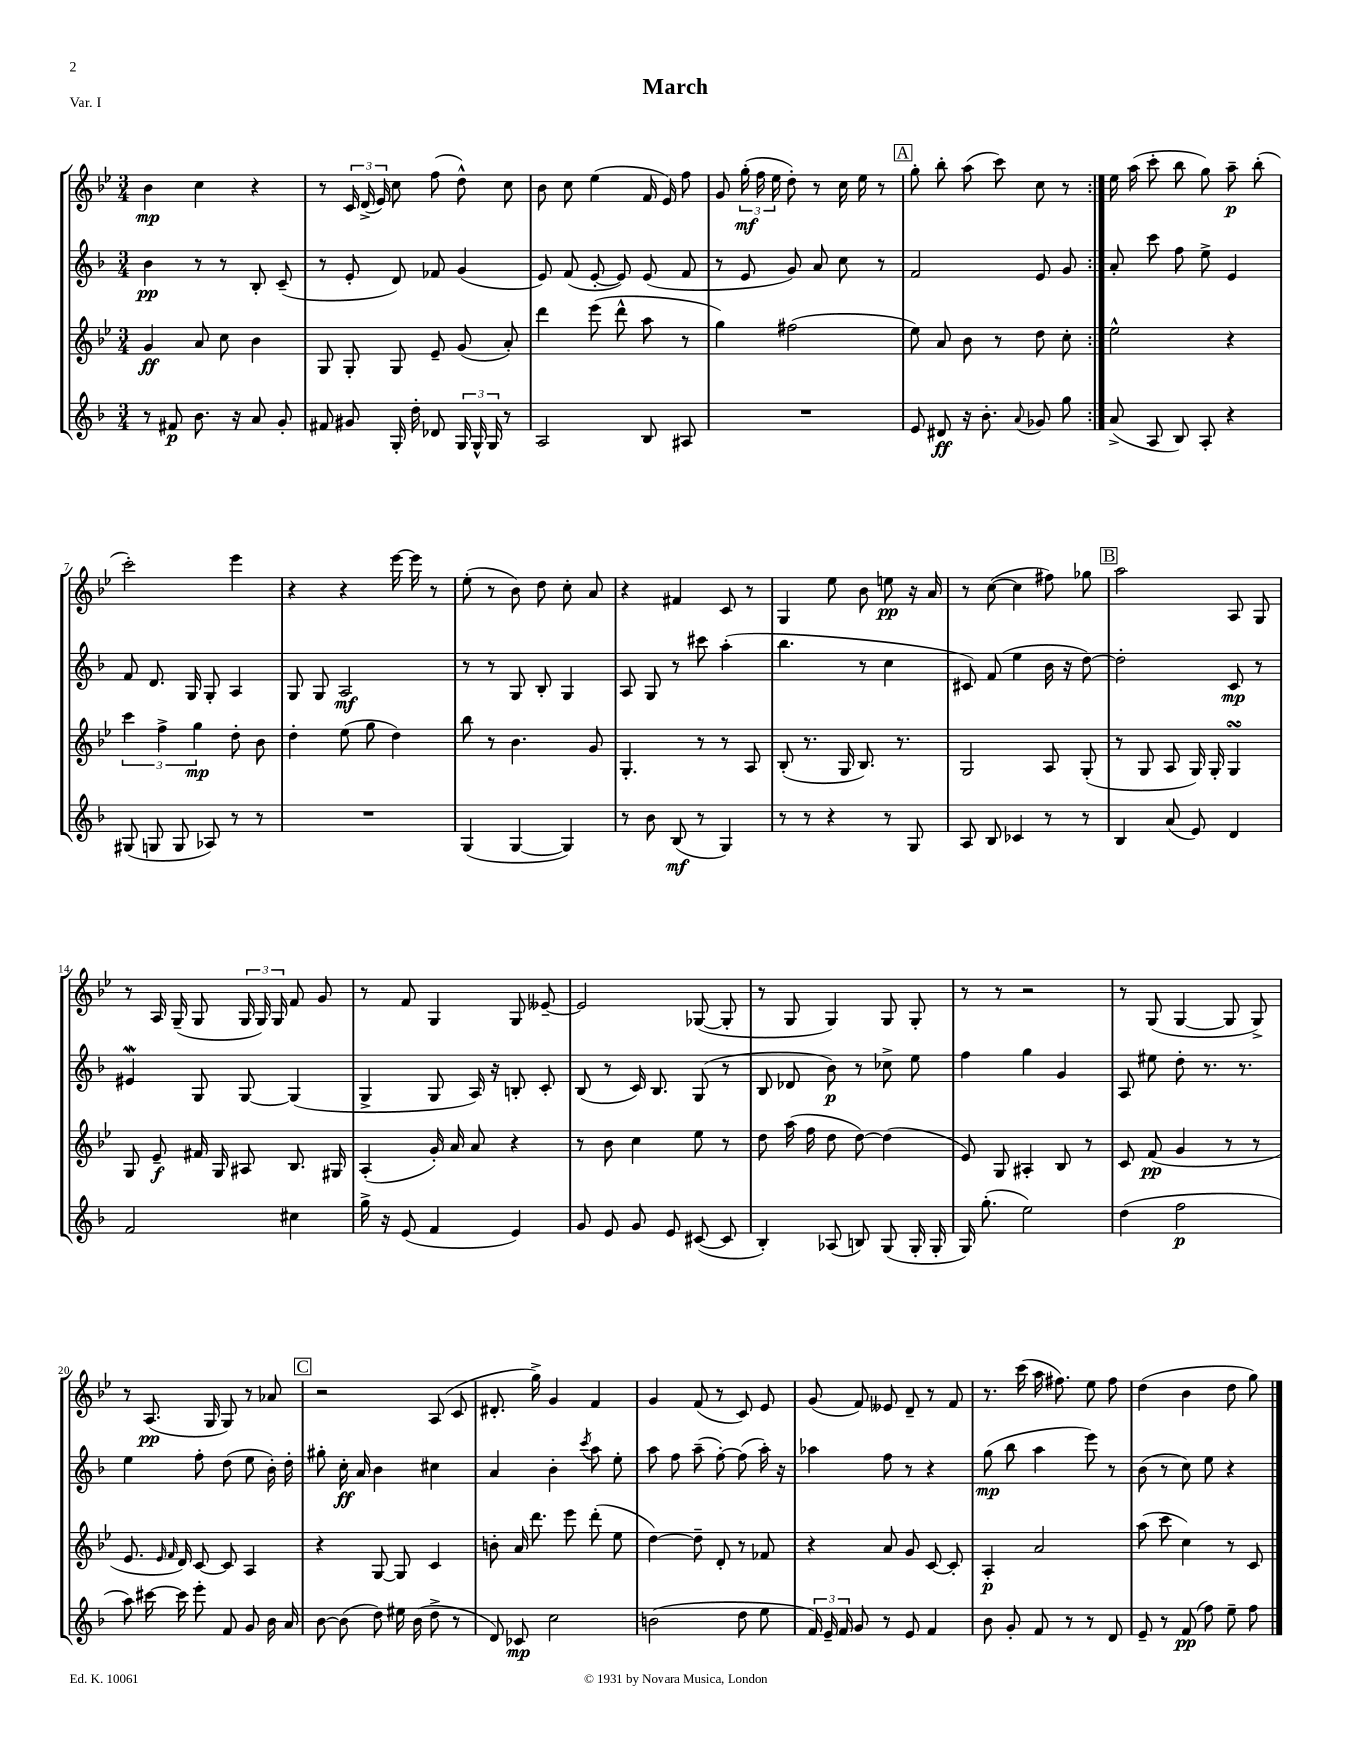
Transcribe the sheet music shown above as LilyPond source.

\header { title = "March" piece = "Var. I" }
<<
\new StaffGroup <<
\new Staff = "s0" {
    \clef treble \key bes \major \numericTimeSignature \time 3/4
    \autoBeamOff \repeat volta 2 { bes'4\mp c''4 r4 |
    r8 \tuplet 3/2 { c'16 d'16->( ees'16) } c''8 f''8( d''8-^) c''8 |
    bes'8 c''8 ees''4( f'16 ees'16) f''8 |
    g'8 \tuplet 3/2 { g''16-.\mf( f''16 ees''16 } d''8-.) r8 c''16 ees''16 r8 |
    \mark \markup { \box "A" } g''8-. bes''8-. a''8( c'''8) c''8 r8 | }
    ees''16 a''16( c'''8-. bes''8 g''8) a''8--\p bes''8-.( |
    c'''2-.) ees'''4 |
    r4 r4 ees'''16~ ees'''16 r8 |
    ees''8-.( r8 bes'8) d''8 c''8-. a'8 |
    r4 fis'4 c'8 r8 |
    g4 ees''8 bes'8 e''8\pp r16 a'16 |
    r8 c''8~( c''4 fis''8) ges''8 |
    \mark \markup { \box "B" } a''2 a8 g8 |
    r8 a16 g16--( g8 \tuplet 3/2 { g16 g16) g16 } f'8 g'8 |
    r8 f'8 g4 g8 eeses'8~-- |
    eeses'2 ges8~( ges8-. |
    r8 g8 g4) g8 g8-. |
    r8 r8 r2 |
    r8 g8( g4~ g8 g8->) |
    r8 a8.\pp( g16 g8) r8 aes'8 |
    \mark \markup { \box "C" } r2 a8( c'8 |
    dis'8.-. g''16->) g'4 f'4 |
    g'4 f'8( r8 c'8) ees'8 |
    g'8( f'8) eeses'8 d'8-- r8 f'8 |
    r8. c'''16( a''16 fis''8.) ees''8 fis''8 |
    d''4( bes'4 d''8 g''8) \bar "|." |
}
\new Staff = "s1" {
    \clef treble \key f \major \numericTimeSignature \time 3/4
    \autoBeamOff \repeat volta 2 { bes'4\pp r8 r8 bes8-. c'8--( |
    r8 e'8-. d'8) fes'8 g'4( |
    e'8) f'8( e'8~-. e'8) e'8( f'8 |
    r8 e'8 g'8) a'8 c''8 r8 |
    \mark \markup { \box "A" } f'2 e'8 g'8 | }
    a'8-. c'''8 f''8 e''8-> e'4 |
    f'8 d'8. g16 g8-. a4 |
    g8 g8 a2\mf |
    r8 r8 g8 bes8-. g4 |
    a8 g8 r8 cis'''8 a''4-.( |
    bes''4. r8 c''4 |
    cis'8) f'8( e''4 bes'16 r16 d''8~) |
    \mark \markup { \box "B" } d''2-. c'8\mp r8 |
    eis'4\mordent g8 g8~ g4( |
    g4-> g8 a16) r16 b8-. c'8-. |
    bes8( r8 c'16) bes8. g8( r8 |
    bes8 des'8 bes'8\p) r8 ces''8-> e''8 |
    f''4 g''4 g'4 |
    a8 eis''8 d''8-. r8. r8. |
    e''4 f''8-. d''8( e''8 bes'16-.) d''16-. |
    \mark \markup { \box "C" } gis''8-. c''16-.\ff a'16 bes'4 cis''4 |
    a'4 bes'4-. \acciaccatura { c'''8 } a''8 e''8-. |
    a''8 f''8 a''8--( f''8~-.) f''8( a''16-.) r16 |
    aes''4 f''8 r8 r4 |
    g''8\mp( bes''8 a''4 e'''8) r8 |
    bes'8( r8 c''8) e''8 r4 \bar "|." |
}
\new Staff = "s2" {
    \clef treble \key bes \major \numericTimeSignature \time 3/4
    \autoBeamOff \repeat volta 2 { g'4\ff a'8 c''8 bes'4 |
    g8 g8-. g8 ees'8-- g'8( a'8-.) |
    d'''4 ees'''8( d'''8-^ a''8 r8 |
    g''4) fis''2( |
    \mark \markup { \box "A" } ees''8) a'8 bes'8 r8 d''8 c''8-. | }
    ees''2-^ r4 |
    \tuplet 3/2 { c'''4 f''4-> g''4\mp } d''8-. bes'8 |
    d''4-. ees''8( g''8 d''4) |
    bes''8 r8 bes'4. g'8 |
    g4.-. r8 r8 a8 |
    bes8-.( r8. g16 bes8.) r8. |
    g2 a8 g8-.( |
    \mark \markup { \box "B" } r8 g8 a8 g16) g16-. g4\turn |
    g8 ees'8--\f fis'16 g16 ais8 bes8. gis16 |
    a4-.( g'16-.) a'16 a'8 r4 |
    r8 bes'8 c''4 ees''8 r8 |
    d''8 a''16( f''16 d''8 d''8~) d''4( |
    ees'8) g8 ais4-. bes8 r8 |
    c'8 f'8\pp( g'4 r8 r8 |
    ees'8. \grace { ees'16 f'16 } d'16) c'8~ c'8 a4 |
    \mark \markup { \box "C" } r4 g8~ g8 c'4 |
    b'8-. a'16 d'''8. ees'''8 d'''8-.( ees''8 |
    d''4~) d''8-- d'8-. r8 fes'8 |
    r4 a'8 g'8 c'8~ c'8-. |
    a4-.\p a'2 |
    a''8( c'''8 c''4) r8 c'8 \bar "|." |
}
\new Staff = "s3" {
    \clef treble \key f \major \numericTimeSignature \time 3/4
    \autoBeamOff \repeat volta 2 { r8 fis'8\p bes'8. r16 a'8 g'8-. |
    fis'8 gis'8 g16-. d''16-. des'8 \tuplet 3/2 { g16 g16-^ g16 } r8 |
    a2 bes8 ais8 |
    R2. |
    \mark \markup { \box "A" } e'8 dis'8\ff r16 bes'8.-. \appoggiatura { a'8 } ges'8 g''8 | }
    a'8->( a8 bes8) a8-. r4 |
    gis8( g8 g8 aes8) r8 r8 |
    R2. |
    g4( g4~ g4) |
    r8 bes'8 bes8\mf( r8 g4) |
    r8 r8 r4 r8 g8 |
    a8 bes8 ces'4 r8 r8 |
    \mark \markup { \box "B" } bes4 a'8( e'8) d'4 |
    f'2 cis''4 |
    g''16-> r16 e'8( f'4 e'4) |
    g'8 e'8 g'8 e'8 cis'8~( cis'8 |
    bes4-.) aes8( b8) g8( g16-. g16-. |
    g16) g''8.-.( e''2) |
    d''4( f''2\p |
    a''8) cis'''16~ cis'''16 e'''8-. f'8 g'8 bes'16 a'16 |
    \mark \markup { \box "C" } bes'8~ bes'8( d''8) eis''16 bes'16( d''8-> r8 |
    d'8) ces'8\mp c''2 |
    b'2( d''8 e''8 |
    \tuplet 3/2 { f'16) e'16-- f'16 } g'8 r8 e'8 f'4 |
    bes'8 g'8-. f'8 r8 r8 d'8 |
    e'8-- r8 f'8\pp( f''8) e''8-- f''8 \bar "|." |
}
>>
>>
